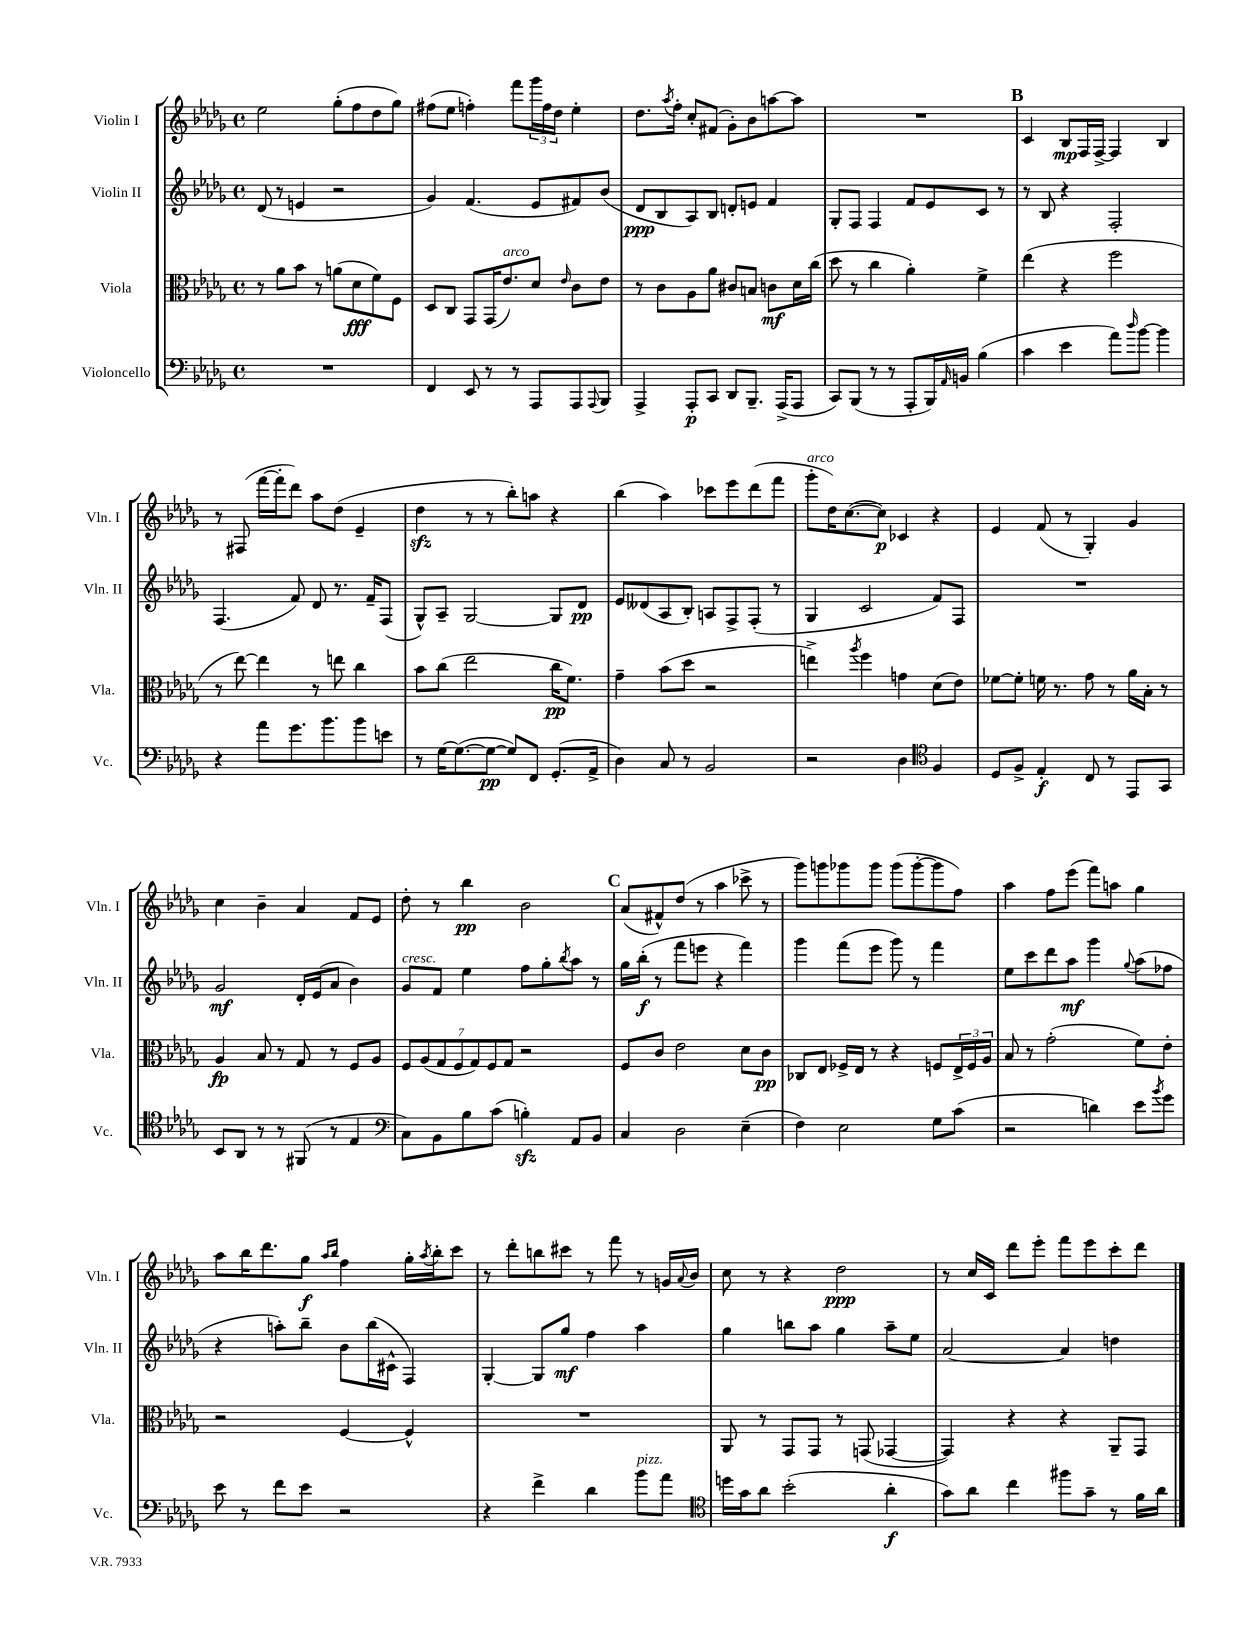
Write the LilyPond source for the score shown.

<<
\new StaffGroup <<
\new Staff = "s0" \with { instrumentName = "Violin I" shortInstrumentName = "Vln. I" } {
    \clef treble \key des \major \defaultTimeSignature \time 4/4
    ees''2 ges''8-.( f''8 des''8 ges''8) |
    fis''8( ees''8 f''4-.) f'''8 \tuplet 3/2 { ges'''16 f''16 des''16 } ees''4-. |
    des''8. \acciaccatura { aes''8 } f''16-. c''8-. fis'8( ges'8-.) bes'8 a''8~ a''8 |
    R1 |
    \mark \markup { \bold "B" } c'4 bes8\mp f16 f16~-> f4 bes4 |
    r8 fis8( f'''16~ f'''16-. des'''8) aes''8 des''8( ees'4-- |
    des''4\sfz r8 r8 bes''8-.) a''8 r4 |
    bes''4( aes''4) ces'''8 ees'''8 des'''8( f'''8 |
    ges'''8-.^\markup { \italic "arco" } des''16) c''8.~( c''8\p) ces'4 r4 |
    ees'4 f'8( r8 ges4-.) ges'4 |
    c''4 bes'4-- aes'4 f'8 ees'8 |
    des''8-. r8 bes''4\pp bes'2 |
    \mark \markup { \bold "C" } aes'8( fis'8-^) des''8( r8 aes''4 ces'''8-> r8 |
    ges'''8) g'''8 ges'''8 ges'''8 ges'''8( ges'''8~-. ges'''8 f''8) |
    aes''4 f''8 ees'''8( f'''8) a''8 ges''4 |
    aes''8 bes''16 des'''8. ges''8\f \grace { aes''16 bes''16 } f''4 ges''16-. \acciaccatura { aes''8 } bes''16-. c'''8 |
    r8 des'''8-. b''8 cis'''8 r8 f'''8 r8 g'16 \appoggiatura { aes'8 } bes'16 |
    c''8 r8 r4 des''2\ppp |
    r8 c''16 c'16 des'''8 ees'''8-. f'''8 ees'''8 c'''8-. des'''8 \bar "|." |
}
\new Staff = "s1" \with { instrumentName = "Violin II" shortInstrumentName = "Vln. II" } {
    \clef treble \key des \major \defaultTimeSignature \time 4/4
    des'8( r8 e'4 r2 |
    ges'4) f'4.( ees'8 fis'8) bes'8( |
    des'8\ppp bes8 aes8) bes8 d'8-. e'8 f'4 |
    ges8-. f8 f4 f'8 ees'8 c'8 r8 |
    \mark \markup { \bold "B" } r8 bes8 r4 f2-. |
    f4.( f'8) des'8 r8. f'16-- f8( |
    ges8-^) aes8-- ges2~ ges8 des'8\pp |
    ees'8 deses'8( aes8 bes8-.) a8 f8-> f8-.( r8 |
    ges4 c'2 f'8) f8 |
    R1 |
    ges'2\mf des'16-. ees'16( aes'8 bes'4) |
    ges'8^\markup { \italic "cresc." } f'8 ees''4 f''8 ges''8-. \acciaccatura { bes''8 } aes''8 r8 |
    \mark \markup { \bold "C" } ges''16 bes''16-.\f( r8 f'''8 e'''8 r4 f'''4) |
    ges'''4 f'''8( ees'''8 ges'''8) r8 f'''4 |
    ees''8 c'''8 des'''8 aes''8\mf ges'''4 \appoggiatura { ges''8 } aes''8( fes''8 |
    r4 a''8-.) bes''8-- bes'8 bes''16( cis'16-^ f4) |
    ges4~-. ges8 ges''8\mf f''4 aes''4 |
    ges''4 b''8 aes''8 ges''4 aes''8-- ees''8 |
    aes'2~ aes'4 d''4 \bar "|." |
}
\new Staff = "s2" \with { instrumentName = "Viola" shortInstrumentName = "Vla." } {
    \clef alto \key des \major \defaultTimeSignature \time 4/4
    r8 aes'8 bes'8 r8 a'8( des'8\fff f'8) f8 |
    des8 c8 ges,8 ges,16( ees'8.^\markup { \italic "arco" }) des'8 \grace { ees'16 } c'8 ees'8 |
    r8 c'8 aes8 aes'8 cis'8 b8 c'8\mf des'16 c''16( |
    des''8 r8 c''4 aes'4-.) f'4-> |
    \mark \markup { \bold "B" } ees''4( r4 f''2 |
    r8 ees''8~) ees''4 r8 e''8 c''4 |
    bes'8 c''8( ees''2 c''16\pp f'8.) |
    ges'4-- bes'8( des''8 r2 |
    e''4->) \acciaccatura { aes''8 } f''4 g'4 des'8( ees'8) |
    fes'8~ fes'8-. f'16 r8. ges'8 r8 aes'16 bes16-. r8 |
    aes4\fp bes8 r8 ges8 r8 f8 aes8 |
    \tuplet 7/4 { f8 aes8( ges8 f8 ges8) f8 ges8 } r2 |
    \mark \markup { \bold "C" } f8 c'8 ees'2 des'8 c'8\pp |
    ces8 ees8 fes16-> ees16 r8 r4 f8 \tuplet 3/2 { ees16-> f16 aes16 } |
    bes8 r8 ges'2-.( f'8) ees'8-. |
    r2 f4~ f4-^ |
    R1 |
    aes,8 r8 ges,8 ges,8 r8 g,8( ges,4~ |
    ges,4) r4 r4 aes,8-- ges,8 \bar "|." |
}
\new Staff = "s3" \with { instrumentName = "Violoncello" shortInstrumentName = "Vc." } {
    \clef bass \key des \major \defaultTimeSignature \time 4/4
    R1 |
    f,4 ees,8 r8 r8 aes,,8 aes,,8 \appoggiatura { aes,,8 } bes,,8 |
    aes,,4-> aes,,8-.\p c,8 des,8 bes,,8.-- aes,,16->( aes,,8 |
    c,8) bes,,8( r8 r8 aes,,8-. bes,,16) \grace { aes,16 } b,16 bes4( |
    \mark \markup { \bold "B" } c'4 ees'4 aes'8) \grace { des''16 } bes'8~ bes'4 |
    r4 aes'8 ges'8. bes'8. bes'8 e'8 |
    r8 ges16~ ges8.~( ges8~\pp ges8) f,8 ges,8.-.( aes,16-> |
    des4) c8 r8 bes,2 |
    r2 des4 \clef tenor f4 |
    des8 f8-> ees4-.\f c8 r8 ees,8 ges,8 |
    bes,8 aes,8 r8 r8 fis,8( r8 ees4 |
    \clef bass c8) bes,8 bes8 c'8( b4-.\sfz) aes,8 bes,8 |
    \mark \markup { \bold "C" } c4 des2 ees4--( |
    f4) ees2 ges8 c'8( |
    r2 d'4) ees'8 \acciaccatura { bes'8 } ges'8 |
    ees'8 r8 f'8 ees'8 r2 |
    r4 f'4-> des'4 bes'8^\markup { \italic "pizz." } aes'8 |
    \clef tenor d''16 ges'16 aes'8 bes'2-.( aes'4-.\f |
    ges'8) aes'8 c''4 fis''8 ges'8-- r8 f'16 aes'16 \bar "|." |
}
>>
>>
\layout { \context { \Score \remove "Bar_number_engraver" } }
